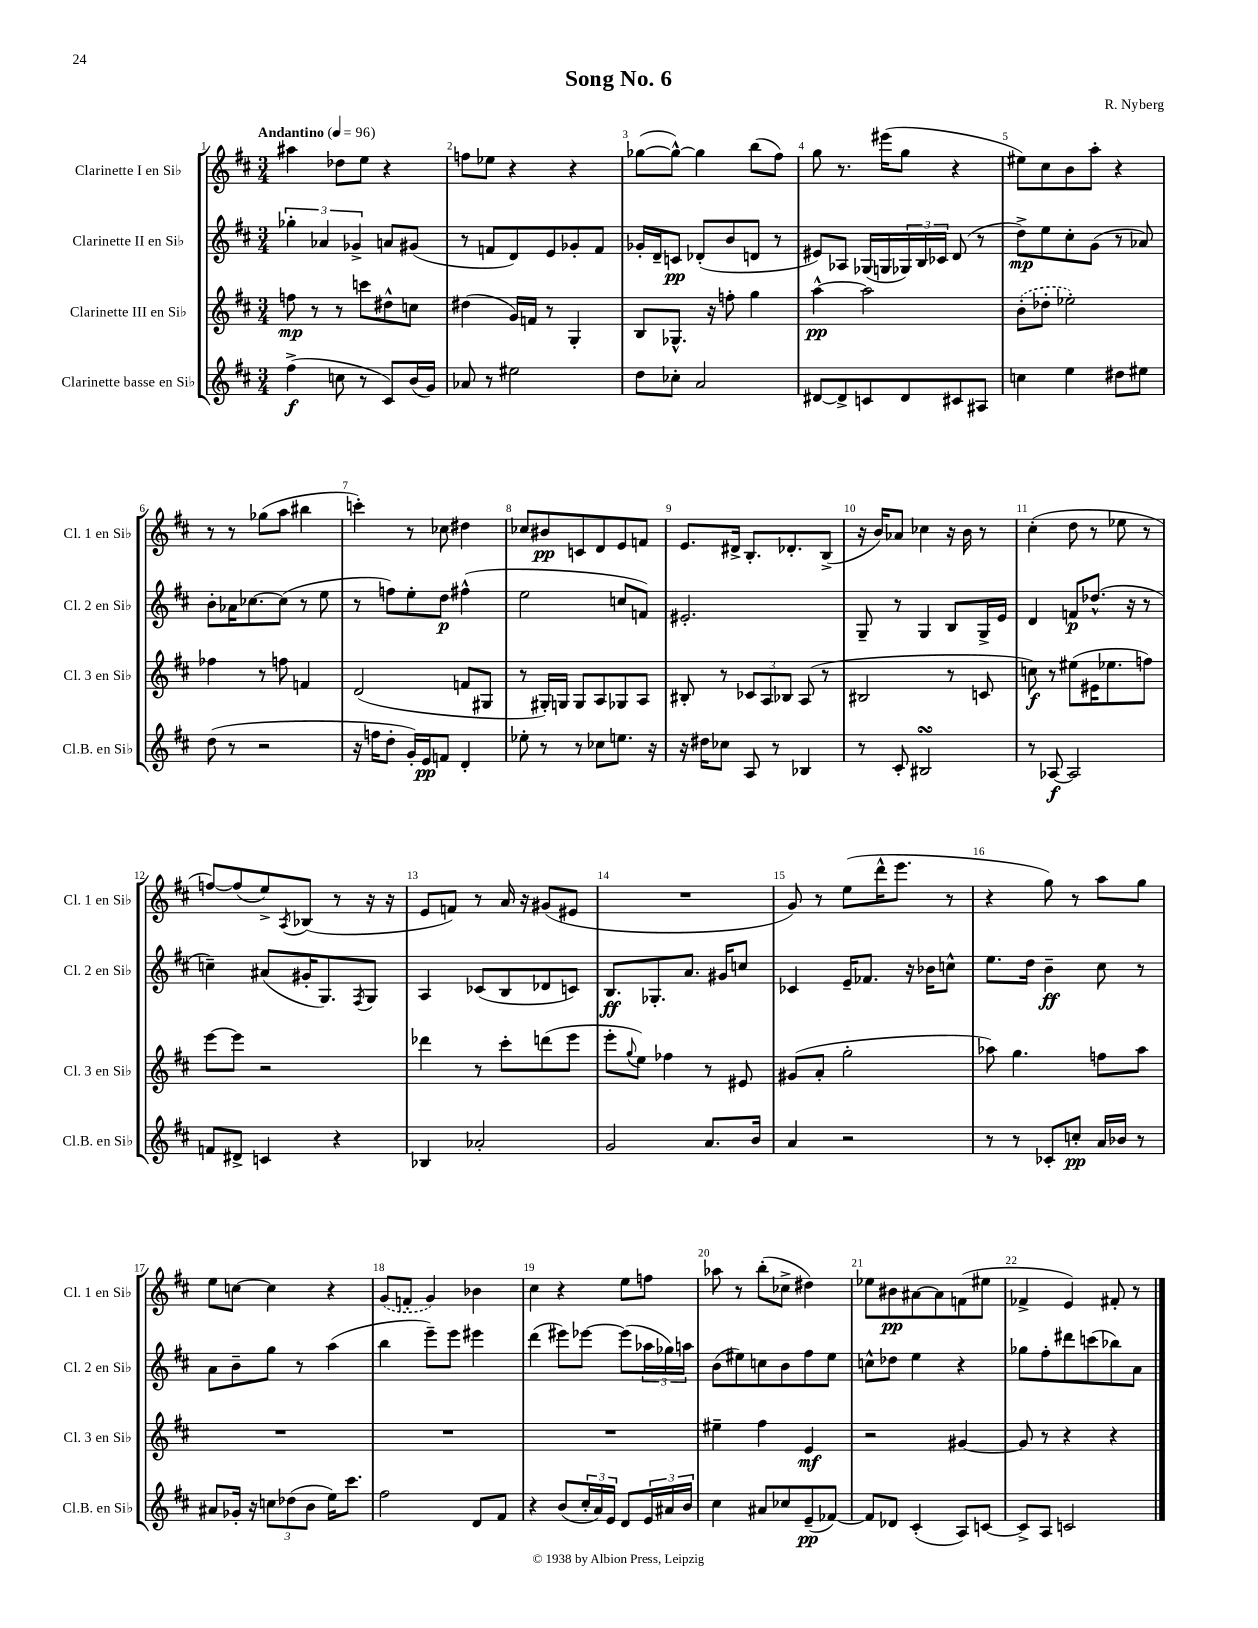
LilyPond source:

\header { title = "Song No. 6" composer = "R. Nyberg" }
<<
\new StaffGroup <<
\new Staff = "s0" \with { instrumentName = "Clarinette I en Sib" shortInstrumentName = "Cl. 1 en Sib" } {
    \clef treble \key d \major \numericTimeSignature \time 3/4 \tempo "Andantino" 4 = 96
    ais''4 des''8 e''8 r4 |
    f''8 ees''8 r4 r4 |
    ges''8~( ges''8~-^) ges''4 b''8( fis''8) |
    g''8 r8. eis'''16( g''8 r4 |
    eis''8) cis''8 b'8 a''8-. r4 |
    r8 r8 ges''8( a''8 bis''4 |
    c'''4-.) r8 ces''8 dis''4 |
    ces''8 bis'8\pp c'8 d'8 e'8 f'8 |
    e'8. dis'16-> b8.-. des'8.-. b8->( |
    r16 b'16) aes'8 ces''4 r16 b'16 r8 |
    cis''4-.( d''8 r8 ees''8 r8 |
    f''8~) f''8( e''8->) \acciaccatura { a8 } bes8( r8 r16 r16 |
    e'8 f'8) r8 a'16 r16 gis'8( eis'8 |
    R2. |
    g'8) r8 e''8( d'''16-^ e'''8. r8 |
    r4 g''8) r8 a''8 g''8 |
    e''8 c''8~ c''4 r4 |
    \once \slurDashed g'8( f'8-. g'4) bes'4 |
    cis''4 r4 e''8 f''8 |
    aes''8 r8 b''8-.( ces''8-> dis''4) |
    ees''8 bis'8\pp ais'8~ ais'8 f'8( eis''8 |
    fes'4-> e'4) fis'8-. r8 \bar "|." |
}
\new Staff = "s1" \with { instrumentName = "Clarinette II en Sib" shortInstrumentName = "Cl. 2 en Sib" } {
    \clef treble \key d \major \numericTimeSignature \time 3/4
    \tuplet 3/2 { ges''4-. aes'4 ges'4-> } a'8 gis'8( |
    r8 f'8 d'8) e'8 ges'8-. f'8 |
    ges'16-. d'16-- c'8\pp des'8-.( b'8 d'8 r8 |
    eis'8) aes8 ges16( g16 \tuplet 3/2 { ges16) b16 ces'16 } d'8( r8 |
    d''8->\mp) e''8 cis''8-. g'8( r8 aes'8) |
    b'8-. aes'16 ces''8.~ ces''8( r8 e''8 |
    r8 f''8) e''8-. d''8\p fis''4-^( |
    e''2 c''8 f'8) |
    eis'2.-. |
    g8-- r8 g4 b8 g16-> e'16 |
    d'4 f'8\p des''8.-^( r16 r8 |
    c''4--) ais'8( gis'16-. g8.) \acciaccatura { fis8 } g8 |
    a4 ces'8( b8 des'8 c'8) |
    b8.\ff ges8.-. a'8. gis'16 c''8 |
    ces'4 e'16-- fes'8. r16 bes'16 c''8-^ |
    e''8. d''16 b'4--\ff cis''8 r8 |
    a'8 b'8-- g''8 r8 a''4( |
    b''4 e'''8--) e'''8 eis'''4 |
    d'''4( eis'''8) ees'''8~ ees'''8( \tuplet 3/2 { aes''16 ges''16) a''16 } |
    b'8( eis''8) c''8 b'8 fis''8 eis''8 |
    c''8-^ des''8 e''4 r4 |
    ges''8 fis''8-. dis'''8 c'''8( bes''8) a'8 \bar "|." |
}
\new Staff = "s2" \with { instrumentName = "Clarinette III en Sib" shortInstrumentName = "Cl. 3 en Sib" } {
    \clef treble \key d \major \numericTimeSignature \time 3/4
    f''8\mp r8 r8 c'''8 dis''8-^ c''8 |
    dis''4( g'16) f'16 r8 g4-. |
    b8 ges8.-^ r16 f''8-. g''4 |
    a''4~-^\pp a''2 |
    \once \slurDashed b'8-.( des''8-. ees''2-.) |
    fes''4 r8 f''8 f'4 |
    d'2( f'8 gis8 |
    r8 gis16-.) g16 g8 a8 ges8 a8 |
    bis8-. r8 \tuplet 3/2 { ces'8 a8 bes8 } a8( r8 |
    bis2 r8 c'8 |
    c''8\f) r8 eis''8( eis'16 ees''8. f''8) |
    e'''8~ e'''8 r2 |
    des'''4 r8 cis'''8-. d'''8( e'''8 |
    e'''8-. \appoggiatura { g''8 } e''8) fes''4 r8 eis'8 |
    gis'8( a'8-. g''2-. |
    aes''8) g''4. f''8 aes''8 |
    R2. |
    R2. |
    R2. |
    eis''4-- fis''4 e'4\mf |
    r2 gis'4~ |
    gis'8 r8 r4 r4 \bar "|." |
}
\new Staff = "s3" \with { instrumentName = "Clarinette basse en Sib" shortInstrumentName = "Cl.B. en Sib" } {
    \clef treble \key d \major \numericTimeSignature \time 3/4
    fis''4->\f( c''8 r8 cis'8) b'16( g'16) |
    aes'8 r8 eis''2 |
    d''8 ces''8-. a'2 |
    dis'8~ dis'8-> c'8 dis'8 cis'8 ais8 |
    c''4 e''4 dis''8 eis''8 |
    d''8( r8 r2 |
    r16 f''16 d''8-. g'16-.) e'16\pp f'8 d'4-. |
    ees''8-. r8 r8 ces''8 e''8. r16 |
    r16 dis''16 ces''8 a8 r8 bes4 |
    r8 cis'8-. bis2\turn |
    r8 aes8~\f aes2 |
    f'8 dis'8-> c'4 r4 |
    bes4 aes'2-. |
    g'2 a'8. b'16 |
    a'4 r2 |
    r8 r8 ces'8-. c''8-.\pp a'16 bes'16 r8 |
    ais'8 ges'16-. r16 \tuplet 3/2 { c''8 des''8( b'8 } e''16) cis'''8. |
    fis''2 d'8 fis'8 |
    r4 b'8( \tuplet 3/2 { cis''16-. a'16) e'16 } d'8 \tuplet 3/2 { e'16 ais'16 b'16 } |
    cis''4 ais'8 ces''8 e'8--\pp( fes'8~) |
    fes'8 des'8 cis'4-.( a8) c'8~ |
    c'8-> a8 c'2 \bar "|." |
}
>>
>>
\layout { \context { \Score \override BarNumber.break-visibility = ##(#f #t #t) barNumberVisibility = #all-bar-numbers-visible } }
